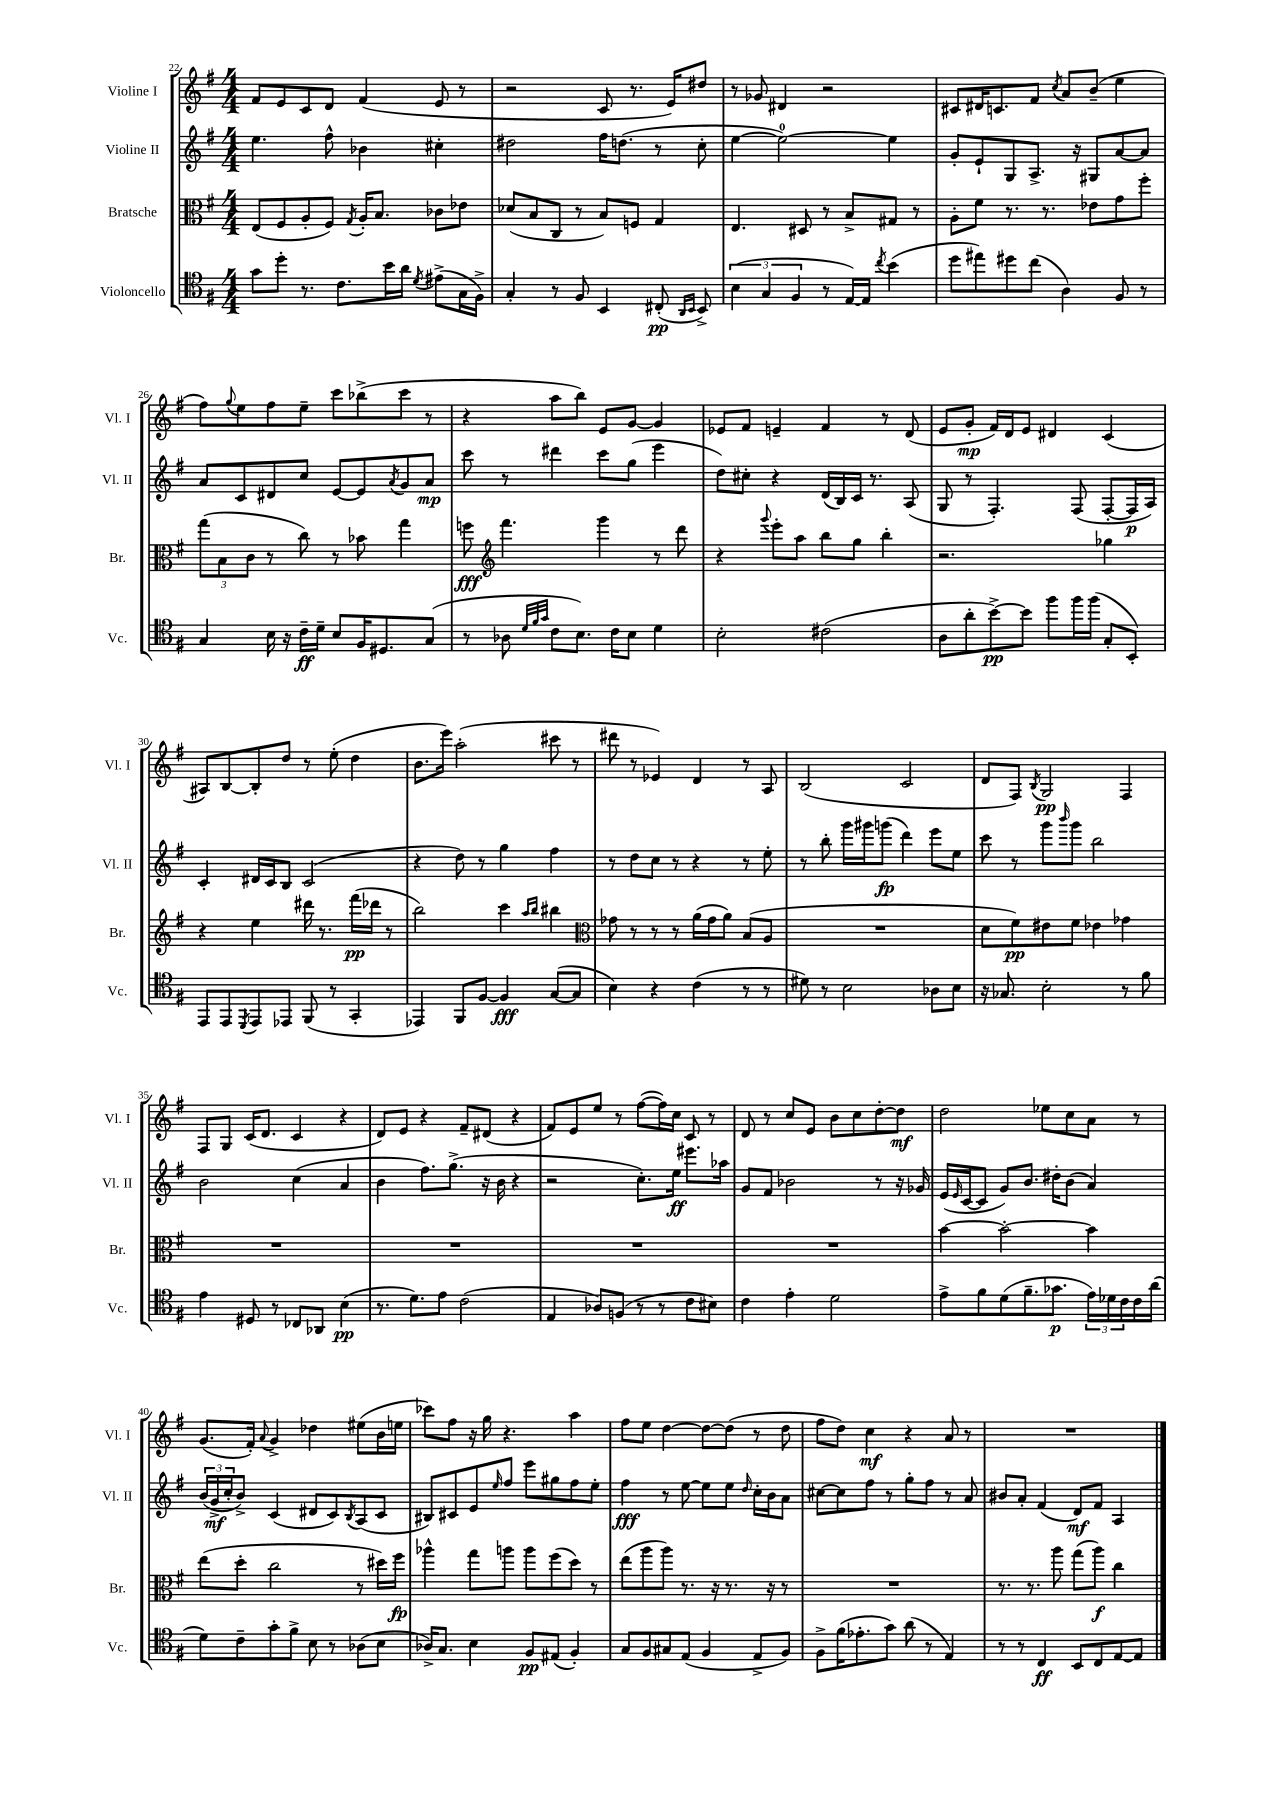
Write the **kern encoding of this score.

**kern	**kern	**kern	**kern
*staff4	*staff3	*staff2	*staff1
*clefC4	*clefC3	*clefG2	*clefG2
*k[f#]	*k[f#]	*k[f#]	*k[f#]
*M4/4	*M4/4	*M4/4	*M4/4
8g	(8E	4.ee	8f#
8dd'	8F#	.	8e
8.r	8A'	.	8c
.	8F#)	8ff#^^	8d
8.c	.	.	.
.	8qG	.	.
.	16A'	4b-	(4f#
.	8.B	.	.
16b	.	.	.
16a	.	.	.
8qd	.	.	.
(8e#^	8c-	4cc#'	8e
16G	8e-	.	8r
16F#^)	.	.	.
=	=	=	=
4G'	(8d-	2dd#	2r
.	8B	.	.
8r	8C	.	.
8F#	8r	.	.
4BB	8B)	16ff#	8c
.	.	(8.dd	.
.	8F	.	8.r
(8C#'	4G	8r	.
.	.	.	16e)
16qqAA	.	.	.
16qqBB	.	.	.
8BB^)	.	8cc'	8dd#
=	=	=	=
(6B	4.E	[4ee	8r
.	.	.	8g-
6G	.	.	.
.	.	2ee_)	4d#
6F#	.	.	.
.	8D#	.	.
8r	8r	.	2r
[16E)	8B^	.	.
16E]	.	.	.
8qcc	.	.	.
(4b	8G#	4ee]	.
.	8r	.	.
=	=	=	=
8dd	8A'	8g'	8c#
8ee#)	8f#	8e`	16d#
.	.	.	8.c
8dd#	8.r	8G	.
(8cc	.	8.A^	8f#
.	8.r	.	.
.	.	.	8qcc
4A)	.	.	8a
.	.	16r	.
.	8e-	8G#	(8b~
8F#	8g	[8a	4ee
8r	8ff#'	8a]	.
=	=	=	=
4G	(12gg	8a	8ff#)
.	12B	.	.
.	.	.	8qqgg
.	.	8c	8ee
.	12c	.	.
16B	8r	8d#	8ff#
16r	.	.	.
16c~	8cc)	8cc	8ee~
16d~	.	.	.
8B	8r	[8e	8ccc
16F#	8b-	8e]	(8bb-^
8.D#	.	.	.
.	.	8qa	.
.	4gg	8g	8ccc
(8G	.	8a	8r
=	=	=	=
8r	8ff	8ccc	4r
*	*clefG2	*	*
8A-	4.fff#	8r	.
32qqd	.	.	.
32qqf#	.	.	.
32qqg	.	.	.
8c	.	4ddd#	8aa
8.B)	.	.	8bb)
.	4ggg	8ccc	8e
16c	.	.	.
8B	.	(8gg	[8g
4d	8r	4eee	4g]
.	8ddd	.	.
=	=	=	=
2B'	4r	8dd)	8e-
.	.	8cc#'	8f#
.	8qqggg	.	.
.	8eee'	4r	4e~
.	8aa	.	.
(2c#	8bb	(16d	4f#
.	.	16B)	.
.	8gg	16c	.
.	.	8.r	.
.	4bb'	.	8r
.	.	(8A	(8d
=	=	=	=
8A	2.r	8G	8e
8a'	.	8r	8g'
[8b^)	.	4.F#')	16f#)
.	.	.	16d
8b]	.	.	8e
8ff#	.	.	4d#
16ff#	.	(8F#	.
(16ff#	.	.	.
8G'	4gg-	[8F#'	(4c
8BB')	.	16F#]	.
.	.	16A)	.
=	=	=	=
8EE	4r	4c'	8A#)
8EE	.	.	[8B
8qDD	.	.	.
8EE	4ee	16d#	8B']
.	.	16c	.
8EE-	.	8B	8dd
(8FF#	16ddd#	(2c	8r
.	8.r	.	.
8r	.	.	(8ee'
4GG'	(16fff#	.	4dd
.	16ddd-	.	.
.	8r	.	.
=	=	=	=
4EE-)	2bb)	4r	8.b
.	.	.	16eee)
8FF#	.	8dd)	(2aa'
[8F#	.	8r	.
4F#]	4ccc	4gg	.
.	16qqaa	.	.
.	16qqbb	.	.
([8G	4bb#	4ff#	8ccc#
8G]	.	.	8r
=	=	=	=
*	*clefC3	*	*
4B)	8g-	8r	8ddd#
.	8r	8dd	8r
4r	8r	8cc	4e-)
.	8r	8r	.
(4c	(16a	4r	4d
.	16g-	.	.
.	8a)	.	.
8r	(8B	8r	8r
8r	8A	8ee'	8A
=	=	=	=
8d#)	1r	8r	(2B
8r	.	8bb'	.
2B	.	16ggg	.
.	.	16ggg#	.
.	.	(8ggg	.
.	.	4ddd)	2c
8A-	.	8eee	.
8B	.	8ee	.
=	=	=	=
16r	8d	8ccc	8d
8.G-	.	.	.
.	8f#)	8r	8F#)
.	.	.	8qB
2B'	8e#	8ggg	2G
.	.	16qqbbb	.
.	8f#	8ggg	.
.	4e-	2bb	.
8r	4g-	.	4F#
8f#	.	.	.
=	=	=	=
4e	1r	2b	8F#
.	.	.	8G
8D#	.	.	(16c
.	.	.	8.d
8r	.	.	.
8C-	.	(4cc	4c
8AA-	.	.	.
(4B	.	4a	4r
=	=	=	=
8.r	1r	4b	8d)
.	.	.	8e
8.d)	.	.	.
.	.	8.ff#)	4r
8e	.	.	.
.	.	(8.gg^	.
(2c	.	.	8f#~
.	.	16r	(8d#
.	.	16b	.
.	.	4r	4r
=	=	=	=
4E	1r	2r	8f#)
.	.	.	8e
8A-)	.	.	8ee
(8F	.	.	8r
8r	.	8.cc')	([8ff#
8r	.	.	16ff#])
.	.	16ee	16cc
8c	.	8.eee#	8c
8B#)	.	.	8r
.	.	16aa-	.
=	=	=	=
4c	1r	8g	8d
.	.	8f#	8r
4e'	.	2b-	8cc
.	.	.	8e
2d	.	.	8b
.	.	.	8cc
.	.	8r	[8dd'
.	.	16r	8dd]
.	.	16g-	.
=	=	=	=
8e^	[4b	(16e	2dd
.	.	16qqe	.
.	.	[16c	.
8f#	.	8c]	.
(8d	2b'_	8g)	.
8.f#~	.	8.b	.
.	.	.	8ee-
8.g-	.	16dd#'	.
.	.	(8b	8cc
24e)	4b]	4a)	8a
24d-	.	.	.
24c	.	.	.
16c	.	.	8r
(16a	.	.	.
=	=	=	=
8d)	(8ee	(24b	(8.g
.	.	24g^	.
.	.	24cc'	.
8c~	8dd'	8b^)	.
.	.	.	16f#')
.	.	.	8qqa
8g'	2cc	(4c	4g^
8f#^	.	.	.
8B	.	8d#	4dd-
8r	.	8c)	.
.	.	8qB	.
(8A-	8r	(8A	(8ee#
8B	16dd#)	8c	16b
.	16ff#	.	16ee
=	=	=	=
16A-^)	4aa-^^	8B#)	8ccc-)
8.G	.	.	.
.	.	8c#	8ff#
4B	8gg	8e	16r
.	.	.	16gg
.	.	16qqee	.
.	8aa	8ff#	4.r
8F#	8aa	8eee	.
(8E#	(8ff#	8gg#	.
4F#')	8dd)	8ff#	4aa
.	8r	8ee'	.
=	=	=	=
8G	(8ee	4ff#	8ff#
8F#	8aa	.	8ee
8G#	8aa)	8r	[4dd
(8E	8.r	[8ee	.
4F#	.	8ee]	8dd_
.	16r	.	.
.	8.r	8ee	(8dd]
.	.	16qqdd	.
8E^	.	16cc'	8r
.	16r	16b	.
8F#)	8r	8a	8dd
=	=	=	=
8F#^	1r	[8cc#	8ff#
(16f#	.	8cc#]	8dd)
8.e-'	.	.	.
.	.	8ff#	4cc
8g)	.	8r	.
(8a	.	8gg'	4r
8r	.	8ff#	.
4E)	.	8r	8a
.	.	8a	8r
=	=	=	=
8r	8.r	8b#	1r
8r	.	8a'	.
.	8.r	.	.
4C	.	(4f#	.
.	8aa	.	.
8BB	(8gg	8d)	.
8C	8aa)	8f#	.
[8E	4cc	4A	.
8E]	.	.	.
==	==	==	==
*-	*-	*-	*-
